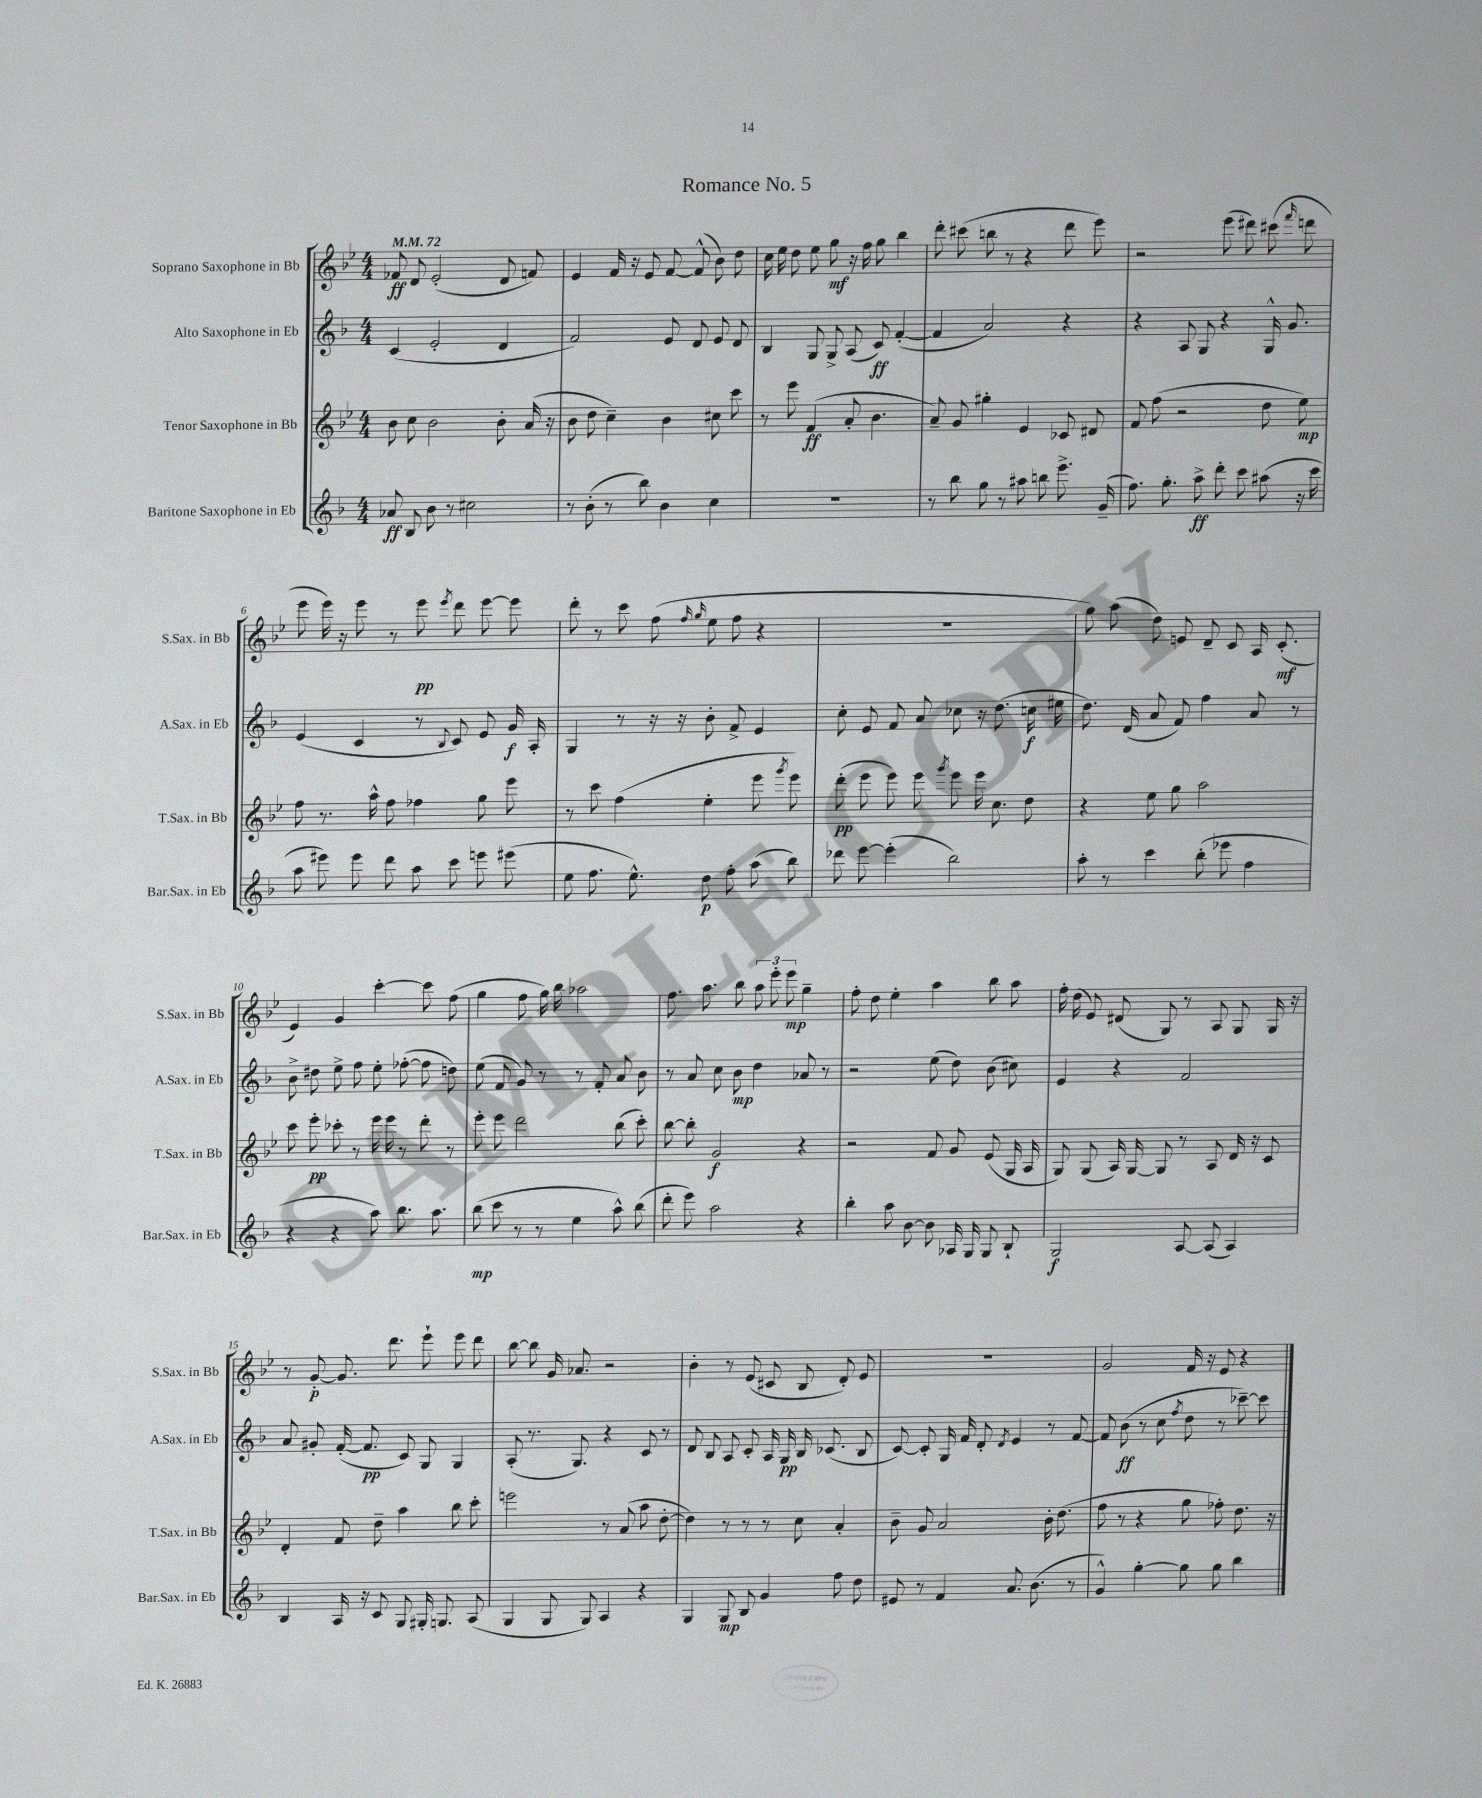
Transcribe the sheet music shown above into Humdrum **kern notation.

**kern	**kern	**kern	**kern
*staff4	*staff3	*staff2	*staff1
*clefG2	*clefG2	*clefG2	*clefG2
*k[b-]	*k[b-e-]	*k[b-]	*k[b-e-]
*M4/4	*M4/4	*M4/4	*M4/4
*MM72	*MM72	*MM72	*MM72
8a-	8b-	(4c	8f-
8B-	8cc	.	8d
8b-	2b-	2e'	(2e-'
8r	.	.	.
2cc#	.	.	.
.	8b-'	4d	8d
.	(16a	.	8f)
.	16r	.	.
=	=	=	=
8r	8b-	2f)	4e-
(8b-'	8dd	.	.
8r	4cc~)	.	16f
.	.	.	16r
8bb-)	.	.	8e-
4b-	4b-	8e	[8f
.	.	8d	(8f^^]
4cc	8cc#	8e	8b-)
.	8ccc	8d	8dd
=	=	=	=
1r	8r	4B-	16cc
.	.	.	16ee-
.	8eee-	.	8dd
.	(4f	8G	8ee-
.	.	8G^	8gg
.	8a'	(8A	16r
.	.	.	16ff
.	4.b-	8c)	8gg
.	.	([4f'	4bb-
=	=	=	=
8r	8a~)	4f]	8ddd'
8bb-	8g	.	(8ccc#
8gg	4gg#'	2a)	8bb
8r	.	.	8r
8aa#	4e-	.	4r
8bb	.	.	.
8.eee^	8c-	4r	8ddd
.	8d#	.	8eee-)
(16g~	.	.	.
=	=	=	=
8.ff)	8f	4r	2r
.	(8ff	.	.
8.gg'	.	.	.
.	2r	8A	.
8aa^	.	8G	.
8ddd'	.	4r	(8eee-
8ccc	.	.	8ddd#)
(8aa#	8dd	16G^^	(8ccc#
.	.	8.g	.
.	.	.	16qqfff
16r	8ee-)	.	8ddd
16ccc	.	.	.
=	=	=	=
8aa	8ff	(4e	8eee-
8eee#)	8.r	.	16eee-)
.	.	.	16r
8eee#	.	4c	8eee-
.	16aa^^	.	.
8ddd	8ff	.	8r
8aa	4ff-	8r	8eee-
.	.	8qqB-	8qeee-
8ccc	.	8c)	8ddd
8eee	8gg	8e	[8eee-
(8eee#	8eee-	16g	8eee-]
.	.	16A'	.
=	=	=	=
8ee	8r	4G	8ddd'
8.ff	8ccc	.	8r
.	(4ff	8r	8ccc
8.ee^^)	.	.	.
.	.	16r	(8ff
.	.	16r	.
.	.	.	16qqff
.	.	.	16qqgg
8dd	4ee-'	8b-'	8ee-
8ff'	.	8f^	8ff
(8aa	8eee-	4e	4r
.	8qggg	.	.
8bb-)	8eee-)	.	.
=	=	=	=
8ddd-	(8ddd'	8cc'	1r
[8eee	8eee-	8e	.
(4eee']	8eee-)	8f	.
.	8eee-	8a	.
.	8qggg	.	.
2bb-)	8eee-	8cc-	.
.	16eee-	16r	.
.	8.cc	(8.dd	.
.	8dd	16cc	.
.	.	16ee#	.
=	=	=	=
8aa'	4r	8.dd)	8gg)
8r	.	.	(8aa
.	.	(16d	.
4ccc	8ee-	8a	8dd)
.	8gg	8f)	8e
(8bb-'	2aa	4ff	8d~
8eee-	.	.	8c
4ff	.	8a	16A
.	.	.	(8.c'
.	.	8r	.
=	=	=	=
4r	8ccc	8b-^	4e-)
.	8eee-'	8dd#	.
4r	8ccc-'	8ee^	4g
.	8r	8ff	.
8aa)	16eee-	8ee'	[4ccc'
.	16eee-	.	.
8.bb-	8r	([8ff-'	.
.	8ddd'	8ff-]	8ccc]
8.aa	.	.	.
.	8r	8dd)	(8ff
=	=	=	=
(8bb-	8eee-'	(8ee	4gg
8ccc	8eee-	8f	.
8r	2ddd	8g)	8ff
8r	.	8r	16gg)
.	.	.	16bb-
4ee	.	8r	2aa-
.	.	8f'	.
8aa^^)	(8bb-	8a	.
(8bb-	8ccc')	8b-	.
=	=	=	=
8ddd'	[8bb-	8r	8.ff
8eee)	8bb-']	8a	.
.	.	.	8.aa
2aa	2g	8cc	.
.	.	8b-	8bb-
.	.	4dd	12aa
.	.	.	12eee-'
.	.	.	12eee-
4r	4r	8a-	4gg~
.	.	8r	.
=	=	=	=
4bb-'	2r	2r	8ff'
.	.	.	8dd
8aa	.	.	4ee-'
[8b-	.	.	.
8b-]	8f	(8ee	4aa
16A-	8g	8dd)	.
16G	.	.	.
8G	(8e-	(8b-	8bb-
8B-`	16G	8cc#)	8aa
.	16A	.	.
=	=	=	=
2G	8G)	4e	16ff'
.	.	.	(16dd
.	(8G	.	8e-)
.	16A)	4r	(8d#
.	[16G	.	.
.	8G]	.	8G)
[8A	8r	2f	8r
(8A]	8A	.	8A
4A)	16d	.	8G
.	16r	.	.
.	8c	.	16G
.	.	.	16r
=	=	=	=
4B-	4d'	8a	8r
.	.	8g#'	[8g'
16A	8f	([16f'	8.g]
16r	.	8.f]	.
8c	8dd~	.	.
.	.	.	8.ddd
8G	4aa	8c)	.
16G#'	.	8G	8eee-`
8.G	.	.	.
.	8bb-	4G	8eee-
(8A	8ccc'	.	8ddd
=	=	=	=
4G	2eee	(8A'	[8bb-
.	.	8.r	8bb-]
8G	.	.	16g
.	.	8.G)	8.a-
8G)	.	.	.
4A	8r	4r	2r
.	(8a	.	.
4r	8aa	8c	.
.	[8dd'	8r	.
=	=	=	=
4G	4dd])	8d	4b-'
.	.	8B-	.
8G	8r	8A	8r
8B-	8r	8c'	(8e-
4g	8r	16A	8c#
.	.	16G	.
.	8cc	16B-	8B-
.	.	(8.c-	.
8ff	4a'	.	8d')
8dd	.	8B-	8e-
=	=	=	=
8e#	8b-~	[8c)	1r
8r	8g	8c']	.
4f	2a	16G	.
.	.	16f	.
.	.	8d'	.
.	.	8qd	.
8.a	.	4e	.
(8.b-	.	.	.
.	16b-'	8r	.
.	(8.dd	.	.
8r	.	[8f	.
=	=	=	=
4g^^)	8ff	8f]	2g
.	8r	(8b-	.
[4gg'	4r	8r	.
.	.	8cc	.
.	.	8qff	.
8gg]	8gg	8dd	16f
.	.	.	16r
8gg	8ff-')	8r	8e-
4bb-	8.dd	[8ccc-~)	4r
.	.	8ccc-]	.
.	16r	.	.
==	==	==	==
*-	*-	*-	*-
